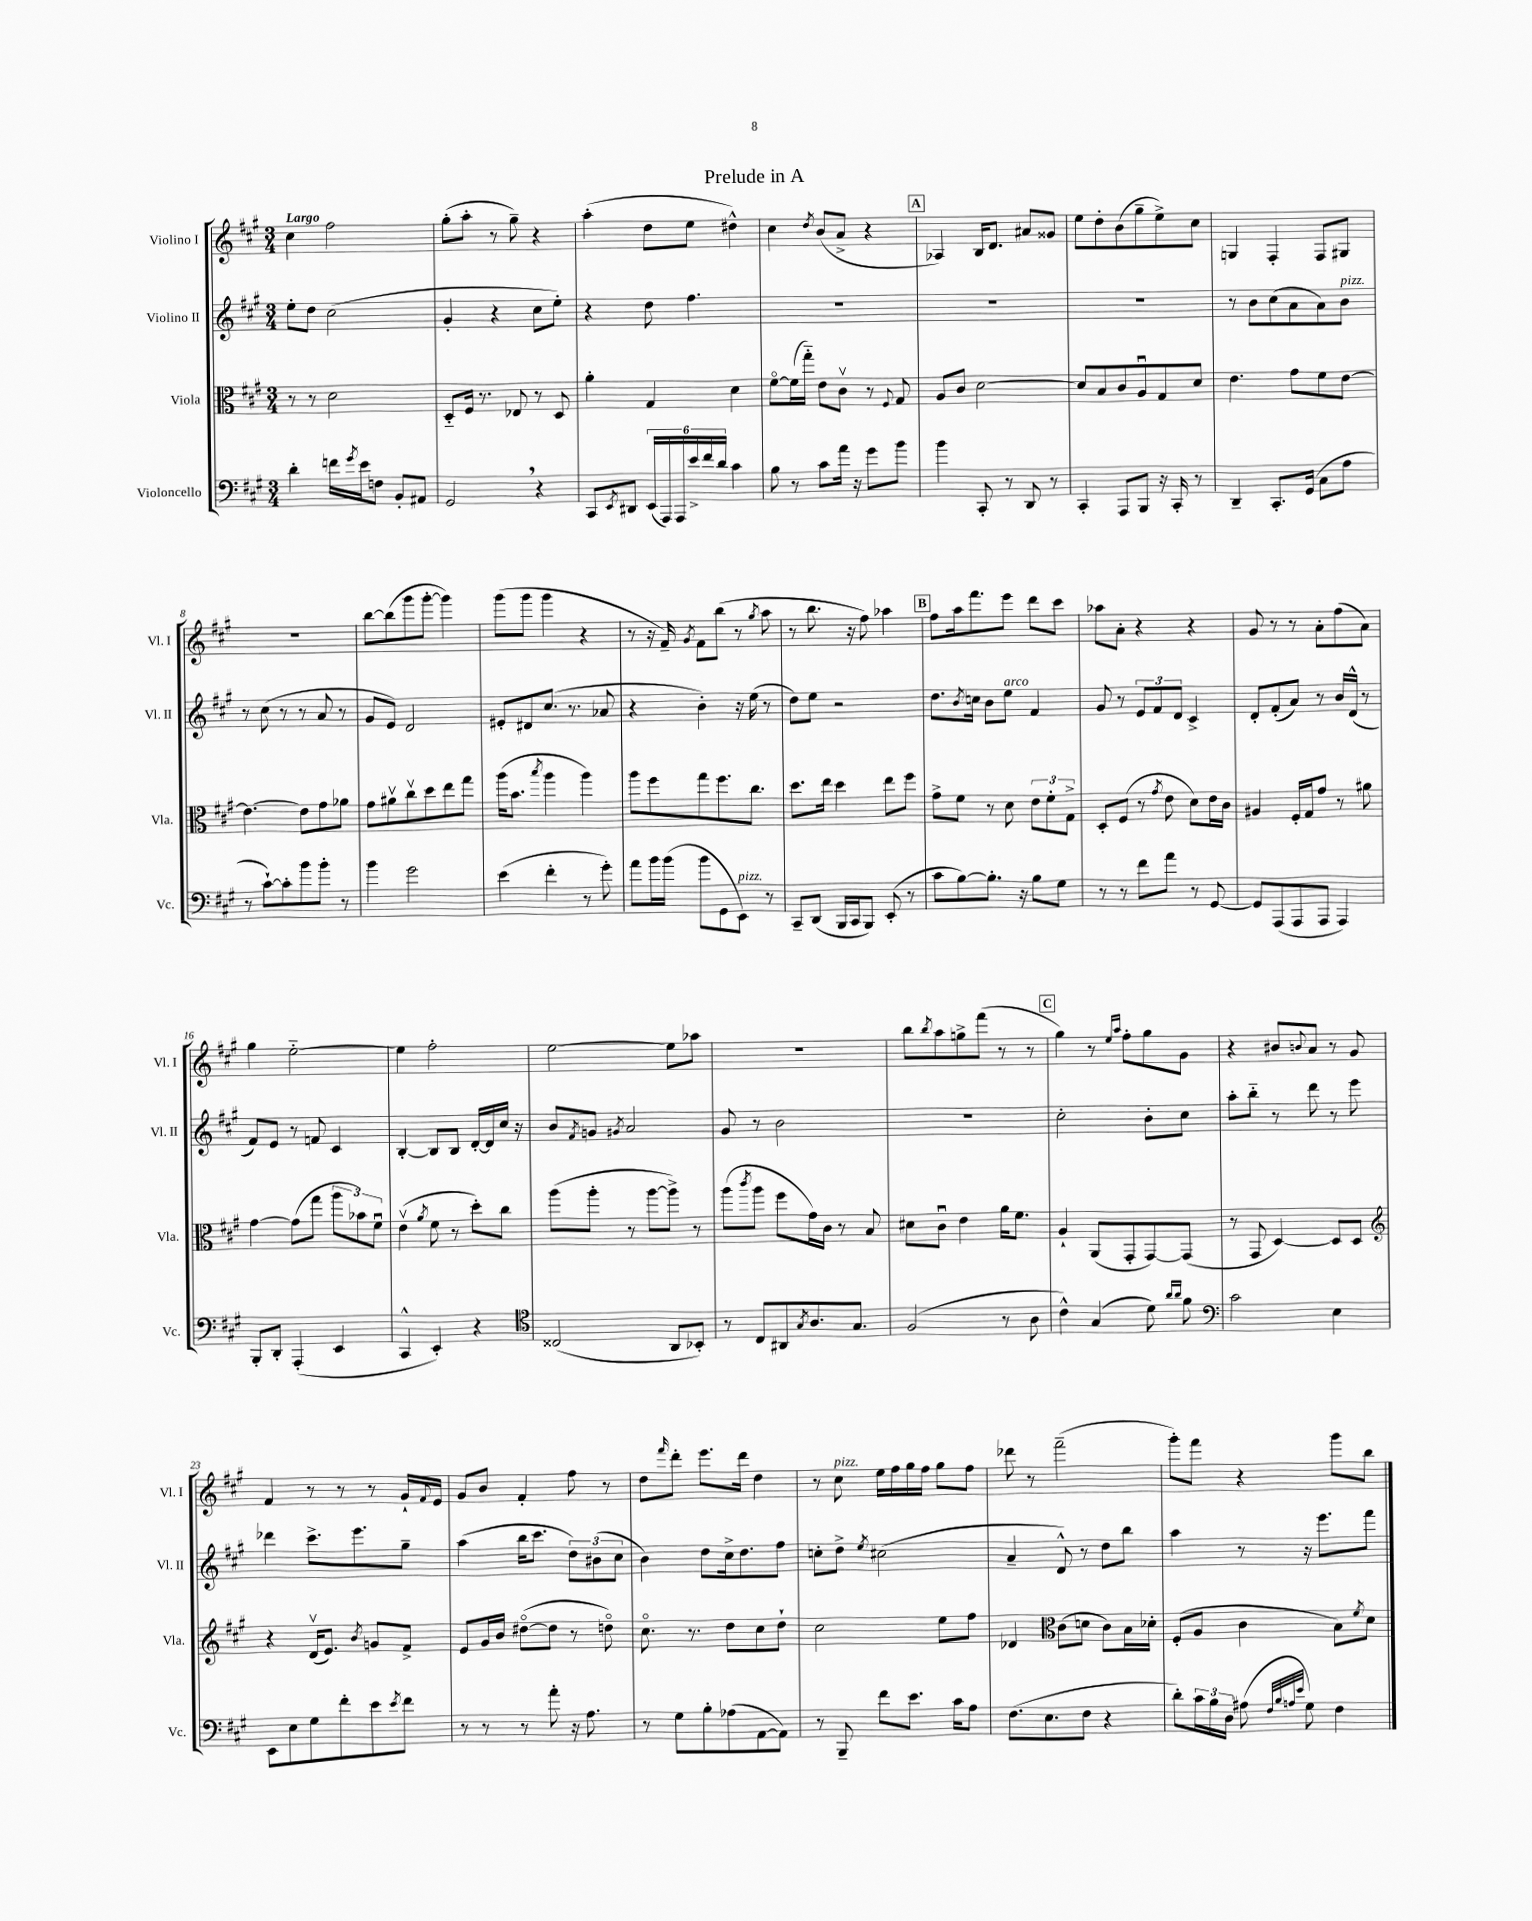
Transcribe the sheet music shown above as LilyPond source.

\header { title = "Prelude in A" }
<<
\new StaffGroup <<
\new Staff = "s0" \with { instrumentName = "Violino I" shortInstrumentName = "Vl. I" } {
    \clef treble \key a \major \numericTimeSignature \time 3/4 \tempo "Largo"
    cis''4 fis''2 |
    gis''8-.( a''8-. r8 gis''8--) r4 |
    a''4-.( d''8 e''8 dis''4-^) |
    cis''4 \acciaccatura { d''8 } b'8( a'8-> r4 |
    \mark \markup { \box "A" } aes4) b16 d'8. ais'8 gisis'8 |
    e''8 d''8-. b'8( gis''8-- e''8->) cis''8 |
    g4 fis4-. fis8 gis8 |
    R2. |
    b''8~ b''8( gis'''8 gis'''8~-. gis'''4) |
    gis'''8( gis'''8 gis'''4 r4 |
    r8 r16 fis'16--) \acciaccatura { gis'8 } fis'8 b''8( r8 \acciaccatura { gis''8 } a''8 |
    r8 b''8. r16 fis''8) aes''4 |
    \mark \markup { \box "B" } fis''8 a''16 fis'''8. e'''8 d'''8 cis'''8 |
    aes''8 a'8-. r4 r4 |
    gis'8 r8 r8 a'8-. fis''8( a'8) |
    gis''4 e''2~-_ |
    e''4 fis''2-. |
    e''2~ e''8 aes''8 |
    R2. |
    b''8 \acciaccatura { b''8 } a''8 g''8-> fis'''8( r8 r8 |
    \mark \markup { \box "C" } gis''4) r8 \grace { e''16 a''16 } fis''8-. gis''8 gis'8 |
    r4 bis'8 \appoggiatura { b'8 } a'8 r8 gis'8 |
    fis'4 r8 r8 r8 gis'16-! \appoggiatura { fis'8 } e'16 |
    gis'8 b'8 fis'4-. fis''8 r8 |
    d''8 \grace { fis'''16 } d'''8-. e'''8. d'''16 d''4 |
    r8 cis''8^\markup { \italic "pizz." } e''16 fis''16 gis''16 fis''16 gis''8 fis''8 |
    des'''8 r8 fis'''2--( |
    gis'''8-.) fis'''8 r4 gis'''8 b''8 \bar "|." |
}
\new Staff = "s1" \with { instrumentName = "Violino II" shortInstrumentName = "Vl. II" } {
    \clef treble \key a \major \numericTimeSignature \time 3/4
    e''8-. d''8 cis''2( |
    gis'4-. r4 cis''8 e''8-.) |
    r4 d''8 fis''4. |
    R2. |
    \mark \markup { \box "A" } R2. |
    R2. |
    r8 b'8 cis''8( a'8 a'8) b'8^\markup { \italic "pizz." } |
    r8 cis''8( r8 r8 a'8 r8 |
    gis'8 e'8) d'2 |
    eis'8-. dis'8 cis''8.( r8. aes'8 |
    r4 b'4-.) r16 e''16( r8 |
    d''8) e''8 r2 |
    \mark \markup { \box "B" } d''8. \acciaccatura { b'8 } c''16 b'8 e''8^\markup { \italic "arco" } fis'4 |
    gis'8 r8 \tuplet 3/2 { e'8 fis'8 d'8 } cis'4-> |
    d'8-. fis'8-.( a'8) r8 b'16 d'16-^( r8 |
    fis'8) e'8 r8 f'8 cis'4 |
    b4~-. b8 b8 d'16~-. d'16 cis''16 r16 |
    b'8 \acciaccatura { fis'8 } g'8 \acciaccatura { gis'8 } a'2 |
    gis'8 r8 b'2 |
    R2. |
    \mark \markup { \box "C" } cis''2-. b'8-. cis''8 |
    a''8-. b''8-_ r8 d'''8 r8 e'''8 |
    des'''4 cis'''8.-> e'''8. gis''8-- |
    a''4( b''16 cis'''8. \tuplet 3/2 { d''8) bis'8( cis''8 } |
    b'4) d''8 cis''16-> d''8. fis''8 |
    c''8-. d''8-> \acciaccatura { e''8 } cis''2( |
    a'4-- d'8-^) r8 d''8 b''8 |
    a''4 r8 r16 e'''8. fis'''8 \bar "|." |
}
\new Staff = "s2" \with { instrumentName = "Viola" shortInstrumentName = "Vla." } {
    \clef alto \key a \major \numericTimeSignature \time 3/4
    r8 r8 d'2 |
    d8-_ fis16 r8. ees8 r8 d8 |
    a'4-. gis4 d'4 |
    fis'8~\flageolet fis'16( gis''16-_) e'8 cis'8\upbow r8 \appoggiatura { fis8 } gis8 |
    \mark \markup { \box "A" } a8 cis'8 d'2~ |
    d'8 b8 cis'8 a8\downbow gis8 d'8 |
    e'4. gis'8 fis'8 e'8~ |
    e'4.~ e'8 gis'8 aes'8 |
    gis'8 ais'8\upbow cis''8\upbow d''8 e''8 gis''8 |
    a''16( b'8. \acciaccatura { b''8 } a''4 a''4) |
    a''8 fis''8 gis''8 fis''8. cis''8. |
    d''8. e''16 d''4 e''8 fis''8 |
    \mark \markup { \box "B" } gis'8-> fis'8 r8 d'8 \tuplet 3/2 { e'8 fis'8-. gis8-> } |
    d8-. fis8( r8 \acciaccatura { gis'8 } e'8 d'8) e'16 cis'16 |
    ais4 fis16-. gis16 gis'8 r8 ais'8 |
    gis'4~ gis'8( gis''8 \tuplet 3/2 { a''8 bes'8) fis'8\downbow } |
    e'4\upbow( \acciaccatura { a'8 } fis'8 r8 d''8-.) cis''8 |
    a''8( a''8-. r8 a''8~ a''8->) r8 |
    a''8( \acciaccatura { cis'''8 } a''8 fis''8 gis'16) cis'16 r8 b8 |
    dis'8 cis'8\downbow e'4 a'16 fis'8. |
    \mark \markup { \box "C" } a4-! a,8( gis,8-. gis,8~) gis,8( |
    r8 gis,8 d4~) d8 d8 |
    \clef treble r4 d'16\upbow( e'8.) \acciaccatura { b'8 } g'8 fis'8-> |
    e'8 gis'16 b'16 dis''8~\flageolet( dis''8 r8 d''8\flageolet) |
    cis''8.\flageolet r8. d''8 cis''8 d''8-! |
    cis''2 e''8 fis''8 |
    des'4 \clef alto cis'8( d'8 cis'8) b16 des'16-. |
    fis8-.( a8 cis'4 b8) \acciaccatura { fis'8 } d'8 \bar "|." |
}
\new Staff = "s3" \with { instrumentName = "Violoncello" shortInstrumentName = "Vc." } {
    \clef bass \key a \major \numericTimeSignature \time 3/4
    d'4-. f'16 \acciaccatura { gis'8 } e'16 f8 b,8-. ais,8 |
    gis,2 \breathe r4 |
    cis,8 \acciaccatura { e,8 } dis,8 \tuplet 6/4 { e,16( a,,16) a,,16 e'16-> fis'16 d'16 } cis'4 |
    b8 r8 cis'8 a'16 r16 gis'8 b'8 |
    \mark \markup { \box "A" } b'4 cis,8-. r8 d,8 r8 |
    cis,4-. a,,8 b,,8 r16 cis,16-. r8 |
    d,4-- cis,8.-. gis,16( cis8 a8 |
    r8 cis'8~-!) cis'8-. b'8 b'8-. r8 |
    b'4 gis'2 |
    e'4( fis'4-. r8 gis'8-.) |
    a'8 b'16 b'16( b'8 gis,8 e,8^\markup { \italic "pizz." }) r8 |
    cis,8-- d,8( b,,16 cis,16 b,,8) e,8-.( r8 |
    \mark \markup { \box "B" } cis'8 b8~) b8.-. r16 b8 gis8 |
    r8 r8 fis'8 a'8 r8 gis,8~ |
    gis,8 a,,8( a,,8 a,,8 a,,4) |
    b,,8-. d,8-. a,,4-.( e,4 |
    cis,4-^ e,4-.) r4 |
    \clef tenor cisis2( a,8 bes,8-.) |
    r8 cis8 ais,8 \acciaccatura { gis8 } a8. gis8. |
    fis2( r8 a8 |
    \mark \markup { \box "C" } cis'4-^) gis4( d'8) \grace { a'16 a'16 } fis'8 |
    \clef bass cis'2 e4 |
    e,8 e8 gis8 fis'8-. e'8 \acciaccatura { e'8 } fis'8 |
    r8 r8 r8 a'8-. r16 a8. |
    r8 gis8 b8-. aes8( a,8~ a,8) |
    r8 b,,8-- fis'8 e'8. cis'16 a8 |
    fis8.( e8. fis8 r4 |
    d'8-.) \tuplet 3/2 { cis'16 b16 d16 } ais8( \grace { fis32 b32 a32 e'32 } gis8) fis4 \bar "|." |
}
>>
>>
